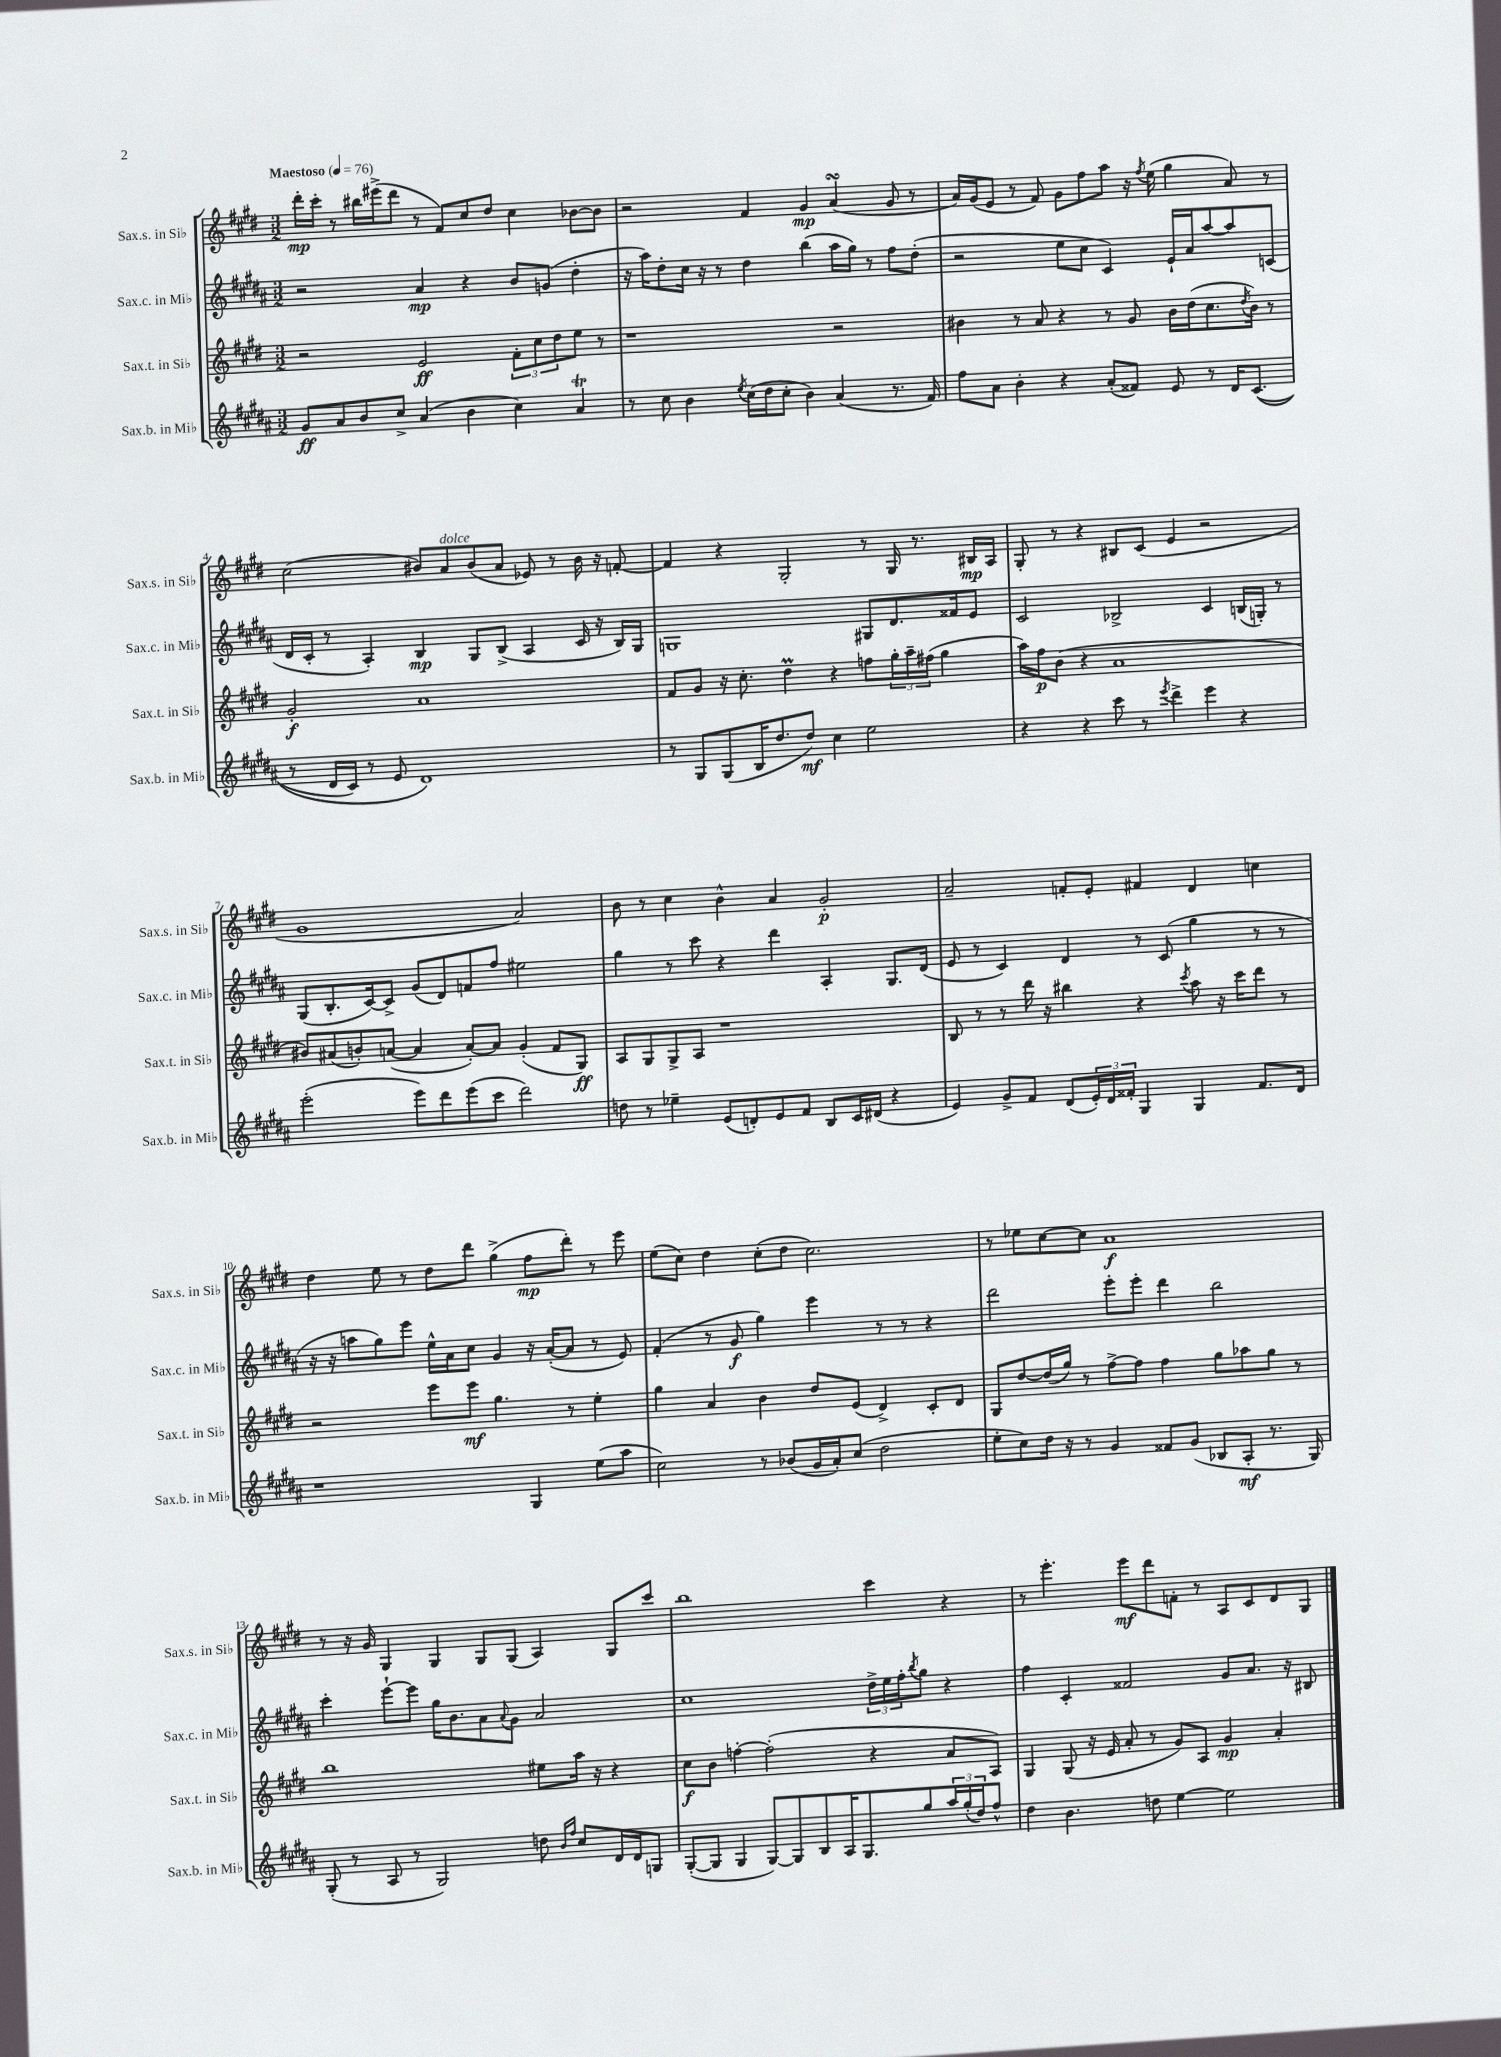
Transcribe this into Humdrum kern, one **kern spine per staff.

**kern	**kern	**kern	**kern
*staff4	*staff3	*staff2	*staff1
*clefG2	*clefG2	*clefG2	*clefG2
*k[f#c#g#d#a#]	*k[f#c#g#d#]	*k[f#c#g#d#a#]	*k[f#c#g#d#]
*M3/2	*M3/2	*M3/2	*M3/2
*MM76	*MM76	*MM76	*MM76
8g#	2r	2r	16ddd#'
.	.	.	16ccc#'
8a#	.	.	8r
8b	.	.	16bb#
.	.	.	(16eee#^
8cc#^	.	.	8ddd#
(4a#	2e	4a#	8r
.	.	.	8f#)
4b	.	4r	8cc#
.	.	.	8dd#
4cc#)	12f#'	8b	4cc#
.	12cc#	.	.
.	.	(8g	.
.	12dd#	.	.
4a#	8ee	4dd#'	[8b-
.	8r	.	8b-]
=	=	=	=
8r	1r	16r	2r
.	.	16aa#)	.
8cc#	.	8dd#'	.
4b	.	16cc#	.
.	.	16r	.
.	.	8r	.
8qee	.	.	.
(16cc#	.	4dd#	4f#
16dd#	.	.	.
8cc#'	.	.	.
4b)	.	(4bb	4g#
(4a#	2r	16aa#	(4a
.	.	16gg#)	.
.	.	8r	.
8.r	.	8ff#	8g#
.	.	(8dd#'	8r
16f#)	.	.	.
=	=	=	=
8ff#	4b#	2r	16a)
.	.	.	(16g#
8a#	.	.	8e
4b'	8r	.	8r
.	8a	.	8f#)
4r	4r	8ee	8g#
.	.	8cc#	8ff#
(8a#'	8r	4c#)	8aa
8f##)	8g#	.	16r
.	.	.	8qff#
.	.	.	(16ee
8e	16b#	16e`	4gg#
.	(16dd#	16a#	.
8r	8.cc#	[8aa#	.
16d#	.	8aa#]	8a)
.	8qdd#	.	.
&((8.c#	16b#)	.	.
.	8r	(8c	8r
=	=	=	=
8r	2g#'	16d#	(2cc#
.	.	16c#'	.
16d#	.	8r	.
16c#)	.	.	.
8r	.	4A#')	.
8e	.	.	.
1d#&)	1a	4B	8b#)
.	.	.	8a
.	.	8G#	(8b#
.	.	(8B^	8a
.	.	4A#	8e-)
.	.	.	8r
.	.	16c#	16b#
.	.	16r	16r
.	.	16B)	[8f'
.	.	16G#	.
=	=	=	=
8r	8f#	1G	4f]
8G#	8g#	.	.
(8G#	16r	.	4r
.	8.cc#'	.	.
16B	.	.	.
8.dd#	.	.	.
.	4dd#	.	2G#'
8dd#)	.	.	.
4cc#	4r	.	.
2ee	8ff	8G#	8r
.	24gg#'	8.d#	16G#
.	24aa~	.	.
.	.	.	8.r
.	(24ff#	.	.
.	4gg#	.	.
.	.	16f##	.
.	.	8e	16B#
.	.	.	16A
=	=	=	=
4r	16aa)	2c#	8G#'
.	16ff#	.	.
.	(8b	.	8r
4r	4r	.	4r
8ccc#	1a	2B-^	8B#
8r	.	.	(8c#
8qeee	.	.	.
4ddd#^	.	.	4e
4eee	.	4c#	2r
4r	.	(16B	.
.	.	16G')	.
.	.	8r	.
=	=	=	=
(2eee'	8b#)	(8G#	1g#
.	(8a#	8.B'	.
.	8b')	.	.
.	.	[16c#)	.
.	([8a	8c#^]	.
8eee)	4a]	(8g#	.
8ddd#	.	8d#)	.
(8eee	[8a')	8f	.
8ccc#	8a]	8ff#	.
2ddd#)	(4g#'	2ee#	2a)
.	8f#	.	.
.	8G#)	.	.
=	=	=	=
8dd	8A	4gg#	8b
8r	8G#	.	8r
4ee-~	8G#^	8r	4cc#
.	8A	8ccc#	.
(8e	1r	4r	4b^^
8d')	.	.	.
8e	.	4ddd#	4a
8f#	.	.	.
8B	.	4A#'	2g#'
16c#	.	.	.
(16d#	.	.	.
4r	.	8.G#	.
.	.	(16d#	.
=	=	=	=
4e)	8B	8e	2a~
.	8r	8r	.
8g#^	8r	4c#)	.
8f#	16ddd#	.	.
.	16r	.	.
(8d#	4bb#	4d#	8f'
24e')	.	.	8e'
24d#	.	.	.
24f##'	.	.	.
4G#	4r	8r	4f#
.	.	(8c#	.
.	8qccc#	.	.
4G#	8aa	4gg#	4d#
.	16r	.	.
.	16ccc#	.	.
8.f##	8ddd#	8r	4cc
.	8r	8r	.
16d#	.	.	.
=	=	=	=
1r	2r	16r	4dd#
.	.	16r	.
.	.	8aa	.
.	.	8gg#)	8ee
.	.	8eee	8r
.	8eee	16ee^^	8dd#
.	.	16a#	.
.	8eee	8cc#	8ddd#
.	4.gg#	4g#	(4gg#^
4G#	.	16r	8ff#
.	.	([16a#'	.
.	8r	8a#]	8ddd#')
(8ee	4ee'	8r	8r
8aa#	.	8e)	8eee
=	=	=	=
2cc#)	4gg#	(4f#'	(8ee
.	.	.	8cc#)
.	4a	8r	4dd#
.	.	8g#	.
8r	4b	4gg#)	(8cc#'
(8b-	.	.	8dd#
16g#	8dd#	4eee	2.cc#)
16a#')	.	.	.
(8cc#	(8e	.	.
2dd#	4d#^)	8r	.
.	.	8r	.
.	8c#'	4r	.
.	8d#	.	.
=	=	=	=
8ee'	8G#	2ddd#	8r
8cc#)	[8dd#	.	8ee-
16dd#	(16dd#]	.	[8cc#
16r	16gg#)	.	.
8r	8r	.	8cc#]
4g#	[8ff#^	8eee'	1a
.	8ff#]	8eee'	.
8f##	4ff#	4ddd#	.
(8g#	.	.	.
8B-	8gg#	2bb	.
8A#'	8aa-	.	.
8.r	8gg#	.	.
.	8r	.	.
16G#)	.	.	.
=	=	=	=
(8G#'	1bb	4ccc#'	8r
8r	.	.	16r
.	.	.	16g#
8A#	.	[8eee`	4G#
8r	.	8eee]	.
2G#)	.	16gg#	4G#
.	.	8.b	.
.	.	8a#	8G#
.	.	8qqa#	.
.	.	8g#	(8G#
8dd	8ee#	2a#	4A)
16qqb	.	.	.
16qqff#	.	.	.
8cc#	16aa	.	.
.	16r	.	.
16d#	4r	.	8G#
16d#	.	.	.
8G	.	.	8ccc#
=	=	=	=
([8G#'	8cc#	1cc#	1bb
8G#]	8b	.	.
4G#	[4ff'	.	.
[8G#)	(2ff']	.	.
8G#]	.	.	.
8B	.	.	.
16A#	.	.	.
8.G#	.	.	.
.	4r	24dd#^	4ccc#
.	.	24ee	.
.	.	24ff#'	.
.	.	8qbb	.
8gg#	.	8gg#	.
24aa#	8a	4r	4r
(24gg#'	.	.	.
24dd#)	.	.	.
8ff#^^	8A)	.	.
=	=	=	=
4dd#	4G#	4ff#	8r
.	.	.	4.eee'
4.b	(8G#	4c#'	.
.	16r	.	.
.	16e	.	.
.	8a'	2f##	8eee
8dd	8r	.	8ddd#
[4ee	8g#)	.	8f'
.	8A	.	8r
2ee]	4g#	8g#	8A
.	.	8.a#	8c#
.	4a'	.	8d#
.	.	16r	.
.	.	8B#	8G#
==	==	==	==
*-	*-	*-	*-
